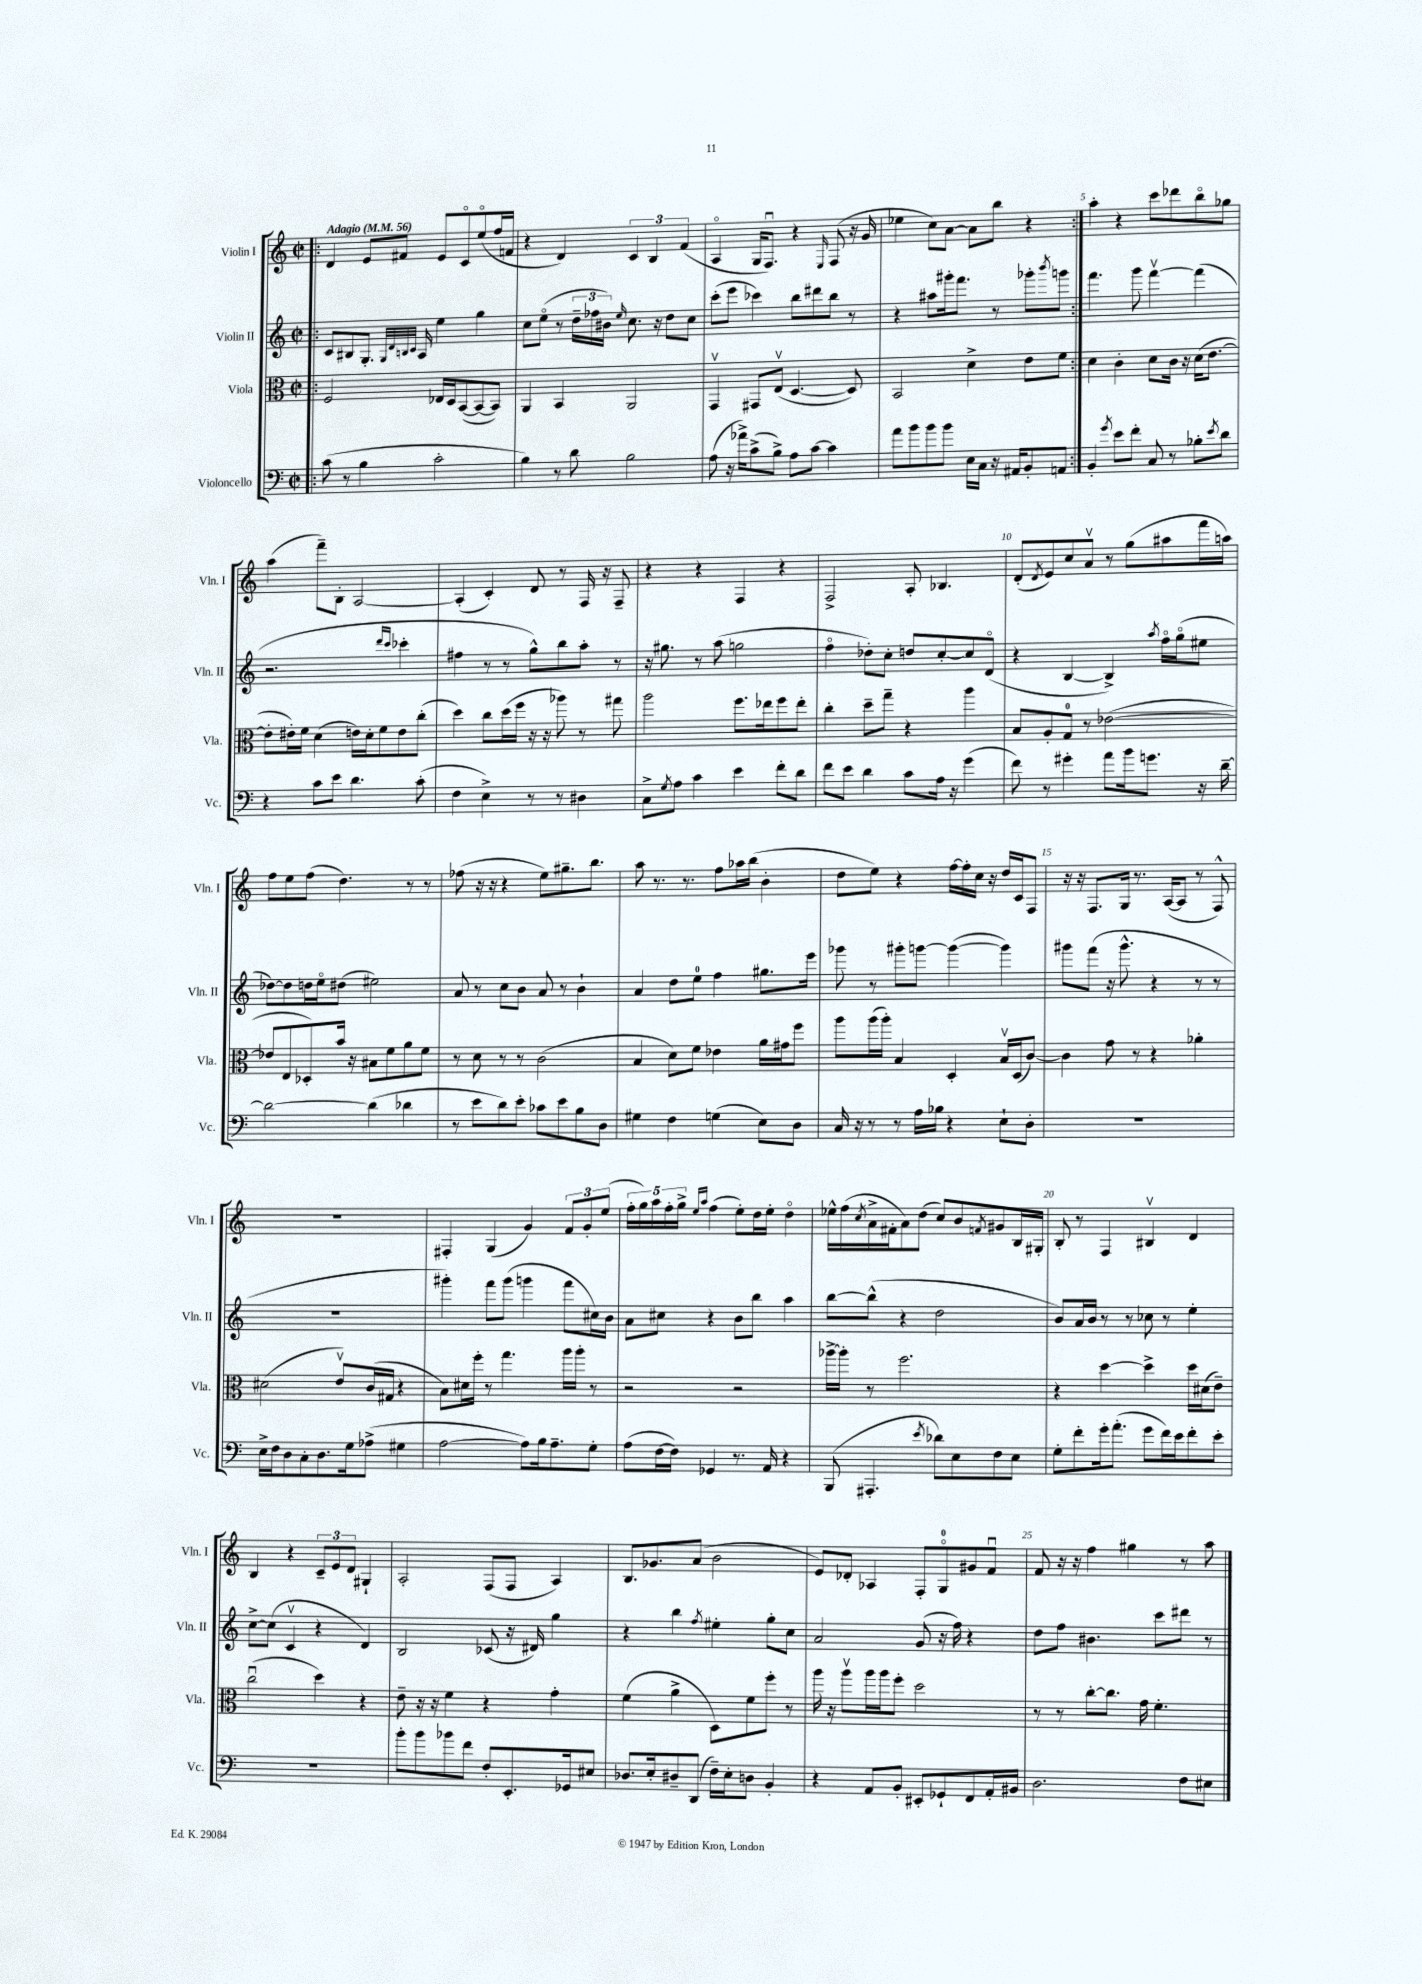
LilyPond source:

<<
\new StaffGroup <<
\new Staff = "s0" \with { instrumentName = "Violin I" shortInstrumentName = "Vln. I" } {
    \clef treble \key c \major \defaultTimeSignature \time 2/2 \tempo "Adagio" 4 = 56
    \repeat volta 2 { \bar ".|:" d'4 e'8 fis'8 e'8 c'8\flageolet e''8\flageolet( f''16 f'16 |
    r4 d'4) \tuplet 3/2 { c'4 b4 f'4( } |
    a4\flageolet g16 f8.\downbow) r4 \grace { e16 } f8( r16 g'16 |
    ees''4 c''8) a'8~ a'8 b''8 r4 | }
    a''4-. r4 c'''8 des'''8 b''8\flageolet ges''8 |
    a''4( f'''8--) b8-. a2~ |
    a4-.( c'4-.) d'8 r8 f16 r16 f8-- |
    r4 r4 f4 r4 |
    f2-> a8-. bes4. |
    d'8-.( \acciaccatura { d'8 } e'8) c''8 a'8\upbow r8 g''8( ais''8 f'''16 a''16) |
    f''8 e''8 f''8( d''4.) r8 r8 |
    fes''8( r16 r16 r4 e''8) gis''8.-- b''8. |
    a''8 r8. r8. f''8 aes''16 b''16( b'4-. |
    d''8 e''8) r4 f''16~ f''16-. c''16 r16 d''16 c'16 f8 |
    r16 r16 f8. g16 r8. a16~( a8 r8 f8-^) |
    R1 |
    fis4-. g4( g'4) \tuplet 3/2 { f'8 g'8-. e''8( } |
    \tuplet 5/4 { f''16-. g''16) a''16 f''16-. g''16-> } \grace { e''16 a''16 } f''4( e''8-.) d''16 e''16-. d''4\flageolet |
    ees''16-^ f''16( \acciaccatura { c''8 } a'16-> fis'16-. a'8) d''8( c''8) b'8 \acciaccatura { f'8 } gis'8 b16 gis16-. |
    b8-. r8 f4 bis4\upbow d'4 |
    b4 r4 \tuplet 3/2 { c'8-- e'8 d'8 } gis4-! |
    a2-. f8( f8 a4) |
    b8. ges'8. a'8( b'2 |
    e'8) des'8-. aes4 f8-. g8-0\flageolet gis'8 f'8\downbow |
    f'8 r16 r16 f''4 gis''4 r8 a''8 \bar "|." |
}
\new Staff = "s1" \with { instrumentName = "Violin II" shortInstrumentName = "Vln. II" } {
    \clef treble \key c \major \defaultTimeSignature \time 2/2
    \repeat volta 2 { \bar ".|:" c'8 bis8 g8.-. \grace { g32 d'32 b32 c'32 } a16 e''4 g''4 |
    c''8 e''8\flageolet( r8 \tuplet 3/2 { d''16-- fes''16 bis'16) } \grace { e''16 } c''8. r16 d''8 c''8 |
    c'''8-.( e'''8 ces'''4) b''8 dis'''8 b''8 r8 |
    r4 ais''8 gis'''16-. f'''8. r8 ges'''8-. \acciaccatura { b'''8 } g'''8 | }
    f'''4. g'''8 f'''4~\upbow f'''4( |
    r2. \grace { d'''16 c'''16 } ces'''4-. |
    fis''4 r8 r8 g''8-^) b''8 a''8-. r8 |
    r16 gis''8. r8 a''8( g''2 |
    f''4\flageolet des''8-.) c''8-. d''8 c''8~-. c''8 d'8\flageolet( |
    r4 b4~ b4->) \acciaccatura { a''8 } f''16\flageolet g''16\flageolet( eis''8 |
    des''8~) des''8 d''16 e''16\flageolet dis''8( eis''2) |
    a'8 r8 c''8 b'8 a'8 r8 b'4-! |
    a'4 d''8 e''8-0 f''4 gis''8. e'''16 |
    ges'''8 r8 gis'''8-. g'''8~ g'''4~( g'''4) |
    gis'''8 f'''8( r16 gis'''8.-^ r4 r8 r8 |
    R1 |
    gis'''4-.) f'''8 gis'''8( g'''4 f'''8 cis''16) b'16 |
    a'8 cis''8 r4 b'8 b''8 a''4 |
    b''8~ b''8-^( r4 d''2 |
    b'8) a'16 b'16 r8 r8 ces''8 r8 e''4-. |
    c''8~-> c''8( c'4\upbow r4 d'4) |
    b2 ces'8( r16 dis'16) g''4 |
    r4 b''4 \acciaccatura { f''8 } eis''4-. g''8-. c''8 |
    a'2 g'8( r16 f''16) r4 |
    d''8 f''8 bis'4. c'''8 dis'''8 r8 \bar "|." |
}
\new Staff = "s2" \with { instrumentName = "Viola" shortInstrumentName = "Vla." } {
    \clef alto \key c \major \defaultTimeSignature \time 2/2
    \repeat volta 2 { \bar ".|:" f2 ees16 d16 b,8~( b,8~ b,8) |
    a,4 b,4 a,2 |
    g,4\upbow gis,8 e8\upbow( d4.~ d8) |
    b,2 d'4-> e'8 f'8 | }
    d'4 c'4-. d'8 c'16 r16 d'16( e'8.~ |
    e'8-. eis'16-.) f'16 d'4( e'16) d'16-. f'8 e'8 c''8-.( |
    d''4) c''8 d''16( f''16 r16 r16 aes''8) r8 gis''8 |
    a''2 f''8. ees''16 f''8 ees''8-. |
    c''4-. d''8-- g''8-- r4 a''4 |
    b8 a8-. g8-0 r8 ees'2~( |
    ees'8 e8 des8-.) b'16 r16 bis8 f'8 a'8 f'8 |
    r8 d'8 r8 r8 c'2( |
    b4 d'8) f'8 ees'4 a'16 gis'16 f''8 |
    a''8 a''16( a''16-.) b4 d4-. b16\upbow d16( c'8~) |
    c'4 g'8 r8 r4 aes'4-. |
    dis'2( e'8\upbow) c'16( gis16 r4 |
    b8) dis'16 f''16-. r8 g''4. a''16 a''16-. r8 |
    r2 r2 |
    aes''16~-> aes''16-. r8 f''2. |
    r4 d''4~ d''4-> d''16 dis'16( e'8--) |
    c''2\downbow( d''4) r4 |
    e'8-- r16 r16 f'4 r4 g'4-. |
    f'4( a'4-> d8) f'8 f''8-. r8 |
    a''16 r16 a''8\upbow a''16 a''16 f''8-. d''2 |
    r8 r8 c''8~-. c''8. g'16 f'4.-. \bar "|." |
}
\new Staff = "s3" \with { instrumentName = "Violoncello" shortInstrumentName = "Vc." } {
    \clef bass \key c \major \defaultTimeSignature \time 2/2
    \repeat volta 2 { \bar ".|:" c'8( r8 b4 c'2-. |
    b4) r8 d'8 b2 |
    a8( r16 aes'16->) c'8->( b8->) a8 c'8~ c'4 |
    a'8 b'8 b'8 b'8 e16 c16 r16 ais,16 b,8-. a,8 | }
    b,4-. \acciaccatura { g'8 } e'8 f'8-. c8 r8 bes8-. \acciaccatura { e'8 } d'8 |
    r4 c'8 e'8 d'4. c'8-.( |
    f4 e4->) r8 r8 dis4 |
    c8-> \acciaccatura { g8 } a8 c'4 e'4 f'8-. d'8 |
    f'8 e'8 d'4 c'8 a16 r16 g'4( |
    f'8) r8 gis'4-. a'8 b'16 g'8. r16 d'16~-- |
    d'2~ d'4( des'4 |
    r8 e'8 d'8) e'8-. ces'8 e'8 b8 d8 |
    gis4 f4 g4( e8) d8 |
    c16 r16 r8 r8 a16 bes16 r4 e8-! d8-. |
    R1 |
    e16-> f16 d8 c8-. d8. g16 aes8->( gis4 |
    a2~ a8) b16 a8.-- g8-. |
    a8( f16~ f16) ges,4 r8. a,16 r4 |
    b,,8( ais,,4.-. \acciaccatura { e'8 } des'8) e8 f8 e8 |
    g8-. f'8-. g'16-. a'8.-.( g'8 f'16) e'16 f'8-. e'8-. |
    R1 |
    b'8-. b'8 bes'8 f'8 f8-. e,8.-. ges,16 eis8 |
    des8. e16-. dis8-- d,8( f16--) e16-. d8 b,4-. |
    r4 a,8 b,8-. eis,8-. ges,8-! f,8 a,16-. bis,16 |
    d2. f8 eis8 \bar "|." |
}
>>
>>
\layout { \context { \Score \override BarNumber.break-visibility = ##(#f #t #t) barNumberVisibility = #(every-nth-bar-number-visible 5) } }
